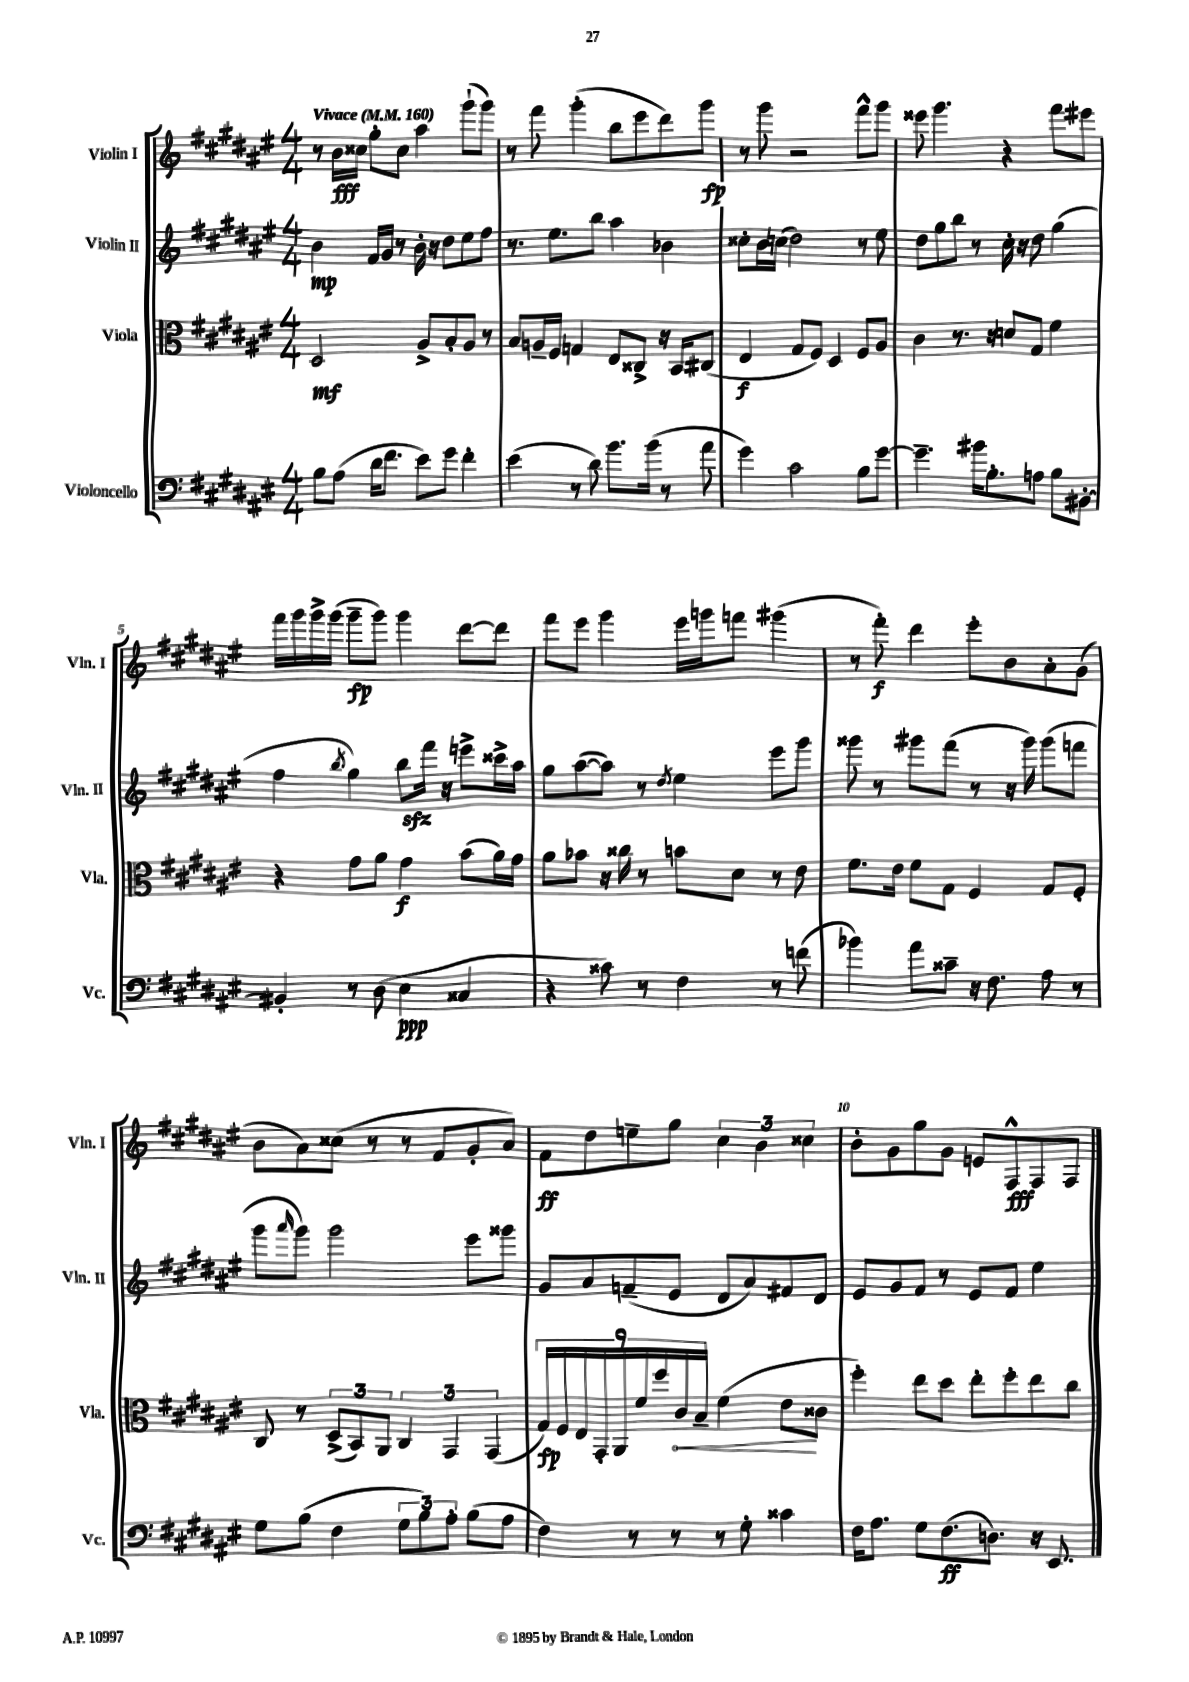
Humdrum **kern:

**kern	**dynam	**kern	**dynam	**kern	**dynam	**kern	**dynam
*part4	*part4	*part3	*part3	*part2	*part2	*part1	*part1
*staff4	*staff4	*staff3	*staff3	*staff2	*staff2	*staff1	*staff1
*I"Violoncello	*	*I"Viola	*	*I"Violin II	*	*I"Violin I	*
*I'Vc.	*	*I'Vla.	*	*I'Vln. II	*	*I'Vln. I	*
*clefF4	*	*clefC3	*	*clefG2	*	*clefG2	*
*k[f#c#g#d#a#e#]	*	*k[f#c#g#d#a#e#]	*	*k[f#c#g#d#a#e#]	*	*k[f#c#g#d#a#e#]	*
*M4/4	*	*M4/4	*	*M4/4	*	*M4/4	*
*MM160	*	*MM160	*	*MM160	*	*MM160	*
=1	=1	=1	=1	=1	=1	=1	=1
!	!	!	!	!	!	!LO:TX:a:B:t=Vivace	!
8B\L	.	2D#/	mf	4b\	mp	8r	.
(8A#\J	.	.	.	.	.	16b\LL	fff
.	.	.	.	.	.	16cc##X\JJ	.
16d#\KL	.	.	.	16f#/LL	.	8gg#'\L	.
8.f#\J	.	.	.	16g#/JJ	.	.	.
.	.	.	.	8r	.	8cc##\J	.
8e#\L)	.	8A#^/L	.	16b'\	.	4aa#\	.
.	.	.	.	16r	.	.	.
8g#\J	.	8B'/	.	8dd#\L	.	.	.
4f#'\	.	8A#/J	.	8ee#\	.	(8ggg#`\L	.
.	.	8r	.	8ff#\J	.	8ggg#\J)	.
=2	=2	=2	=2	=2	=2	=2	=2
(4e#\	.	8B/L	.	8.r	.	8r	.
.	.	16An~/L	.	.	.	8fff#\	.
.	.	16F#/JJ	.	8.ee#\L	.	.	.
8r	.	4Gn/	.	.	.	(4ggg#'\	.
8d#\)	.	.	.	8bb\J	.	.	.
8.b\L	.	8E#/L	.	4aa#\	.	8bb\L	.
.	.	8C##X^/J	.	.	.	8eee#\	.
(16b\Jk	.	.	.	.	.	.	.
8r	.	16r	.	4b-X\	.	8ddd#\)	.
.	.	16BB/KL	.	.	.	.	.
8a#\	.	(8C#X/J	.	.	.	8ggg#\J	fp
=3	=3	=3	=3	=3	=3	=3	=3
4g#\)	.	4E#/	f	8cc##X'\L	.	8r	.
.	.	.	.	16b\L	.	8ggg#\	.
.	.	.	.	(16ccn\JJ	.	.	.
2c#\	.	8G#/L	.	2dd#\)	.	2r	.
.	.	8F#/J)	.	.	.	.	.
.	.	4D#/	.	.	.	.	.
8B\L	.	8F#/L	.	8r	.	8fff#^^\L	.
[8g#\J	.	8A#/J	.	8ee#\	.	8ggg#\J	.
=4	=4	=4	=4	=4	=4	=4	=4
4.g#~\]	.	4c#\	.	8dd#\L	.	8eee##X\	.
.	.	.	.	8gg#\	.	4.ggg#\	.
.	.	8.r	.	8bb\J	.	.	.
16b#X\KL	.	.	.	8r	.	.	.
8.B'\	.	16r	.	.	.	.	.
.	.	8dn/L	.	16cc#'\	.	4r	.
.	.	.	.	16r	.	.	.
8An\J	.	8G#/J	.	8dd#\	.	.	.
8B\L	.	4f#\	.	(4gg#\	.	8fff#\L	.
[8BB#X'\J	.	.	.	.	.	8eee#X\J	.
!!LO:LB:g=z
=5	=5	=5	=5	=5	=5	=5	=5
4BB#X'/]	.	4r	.	4ff#\	.	16fff#\LL	.
.	.	.	.	.	.	16ggg#\	.
.	.	.	.	.	.	16ggg#^\	.
.	.	.	.	.	.	(16ggg#\JJ	.
.	.	.	.	8qbb/	.	.	.
8r	.	8g#\L	.	4gg#\)	.	8ggg#~\L	fp
(8D#\	.	8a#\J	.	.	.	8ggg#\J)	.
4E#\	ppp	4g#\	f	8bbzz\L	.	4ggg#\	.
.	.	.	.	16fff#\Jk	.	.	.
.	.	.	.	16r	.	.	.
4C##X/	.	(8b\L	.	8eeen^\L	.	[8ddd#\L	.
.	.	16a#\L)	.	16ccc##X^\L	.	8ddd#\J]	.
.	.	16g#\JJ	.	16aa#\JJ	.	.	.
=6	=6	=6	=6	=6	=6	=6	=6
4r	.	8a#\L	.	8gg#\L	.	8fff#\L	.
.	.	8b-X\J	.	([8aa#\	.	8eee#\J	.
8c##X\)	.	16r	.	8aa#\J])	.	4ggg#\	.
.	.	16cc##X\	.	.	.	.	.
8r	.	8r	.	8r	.	.	.
.	.	.	.	8qdd#/	.	.	.
4F#\	.	8bn\L	.	4ee#\	.	16eee#\LL	.
.	.	.	.	.	.	16gggn\J	.
.	.	8d#\J	.	.	.	8fffn\J	.
8r	.	8r	.	8eee#\L	.	(4ggg#X\	.
(8fn\	.	8e#\	.	8ggg#\J	.	.	.
=7	=7	=7	=7	=7	=7	=7	=7
4b-X\)	.	8.f#\L	.	8ggg##X\	.	8r	.
.	.	.	.	8r	.	8fff#'\)	f
.	.	16e#\Jk	.	.	.	.	.
8a#\L	.	8f#\L	.	8ggg#X\L	.	4ddd#\	.
8c##X~\J	.	8G#\J	.	(8fff#\J	.	.	.
16r	.	4F#/	.	8r	.	8eee#'\L	.
8.F#\	.	.	.	.	.	.	.
.	.	.	.	16r	.	8b\	.
.	.	.	.	16ggg#\)	.	.	.
8A#\	.	8G#/L	.	(8ggg#\L	.	8a#'\	.
8r	.	8F#'/J	.	8fffn\J	.	(8g#\J	.
!!LO:LB:g=z
=8	=8	=8	=8	=8	=8	=8	=8
8G#\L	.	8C#/	.	8ggg#\L	.	8b\L	.
.	.	.	.	16qqaaa#/	.	.	.
(8B\J	.	8r	.	8ggg#\J)	.	8a#\)	.
4F#\	.	(12D#^/L	.	2ggg#\	.	(8cc##X\J	.
.	.	12BB/)	.	.	.	.	.
.	.	.	.	.	.	8r	.
.	.	12AA#/J	.	.	.	.	.
12G#\L	.	6C#/	.	.	.	8r	.
12B\)	.	.	.	.	.	.	.
.	.	.	.	.	.	8f#/L	.
12A#'\J	.	6GG#/	.	.	.	.	.
(8B\L	.	.	.	8eee#\L	.	8g#'/	.
.	.	(6GG#/	.	.	.	.	.
8A#\J	.	.	.	8ggg##X\J	.	8a#/J)	.
=9	=9	=9	=9	=9	=9	=9	=9
4F#\)	.	18G#/LL)	fp	8g#/L	.	8f#\L	ff
.	.	18F#/	.	.	.	.	.
.	.	18E#/	.	.	.	.	.
.	.	.	.	8a#/	.	8dd#\	.
.	.	18GG#'/	.	.	.	.	.
.	.	18AA#/	.	.	.	.	.
8r	.	.	.	(8fn~/	.	8een~\	.
.	.	18f#/	.	.	.	.	.
.	.	18ff#/	.	.	.	.	.
8r	.	.	.	8e#/J	.	8gg#\J	.
!	!	!	!LO:HP:b	!	!	!	!
.	.	18c#/	<	.	.	.	.
.	.	18B~/JJ	.	.	.	.	.
8r	.	(4f#\	.	8d#/L	.	6cc#\	.
8G#'\	.	.	.	8a#/)	.	.	.
.	.	.	.	.	.	6b\	.
4c##X\	.	8e#\L	.	8f#X/	.	.	.
.	.	.	.	.	.	6cc##X\	.
.	.	8c##X\J	[	8d#/J	.	.	.
=10	=10	=10	=10	=10	=10	=10	=10
16F#\KL	.	4ff#'\)	.	8e#/L	.	8b'\L	.
8.A#\J	.	.	.	.	.	.	.
.	.	.	.	8g#/	.	8g#\	.
8G#\L	.	8ee#\L	.	8f#/J	.	8gg#\	.
(8.F#\	ff	8dd#\J	.	8r	.	8g#\J	.
.	.	8ee#'\L	.	8e#/L	.	8en/L	.
8.Dn\J)	.	.	.	.	.	.	.
.	.	8ff#'\	.	8f#/J	.	8F#^^/	fff
16r	.	8ee#\	.	4ee#\	.	8F#/	.
8.EE#/	.	.	.	.	.	.	.
.	.	8cc#\J	.	.	.	8F#/J	.
==	==	==	==	==	==	==	==
*-	*-	*-	*-	*-	*-	*-	*-
